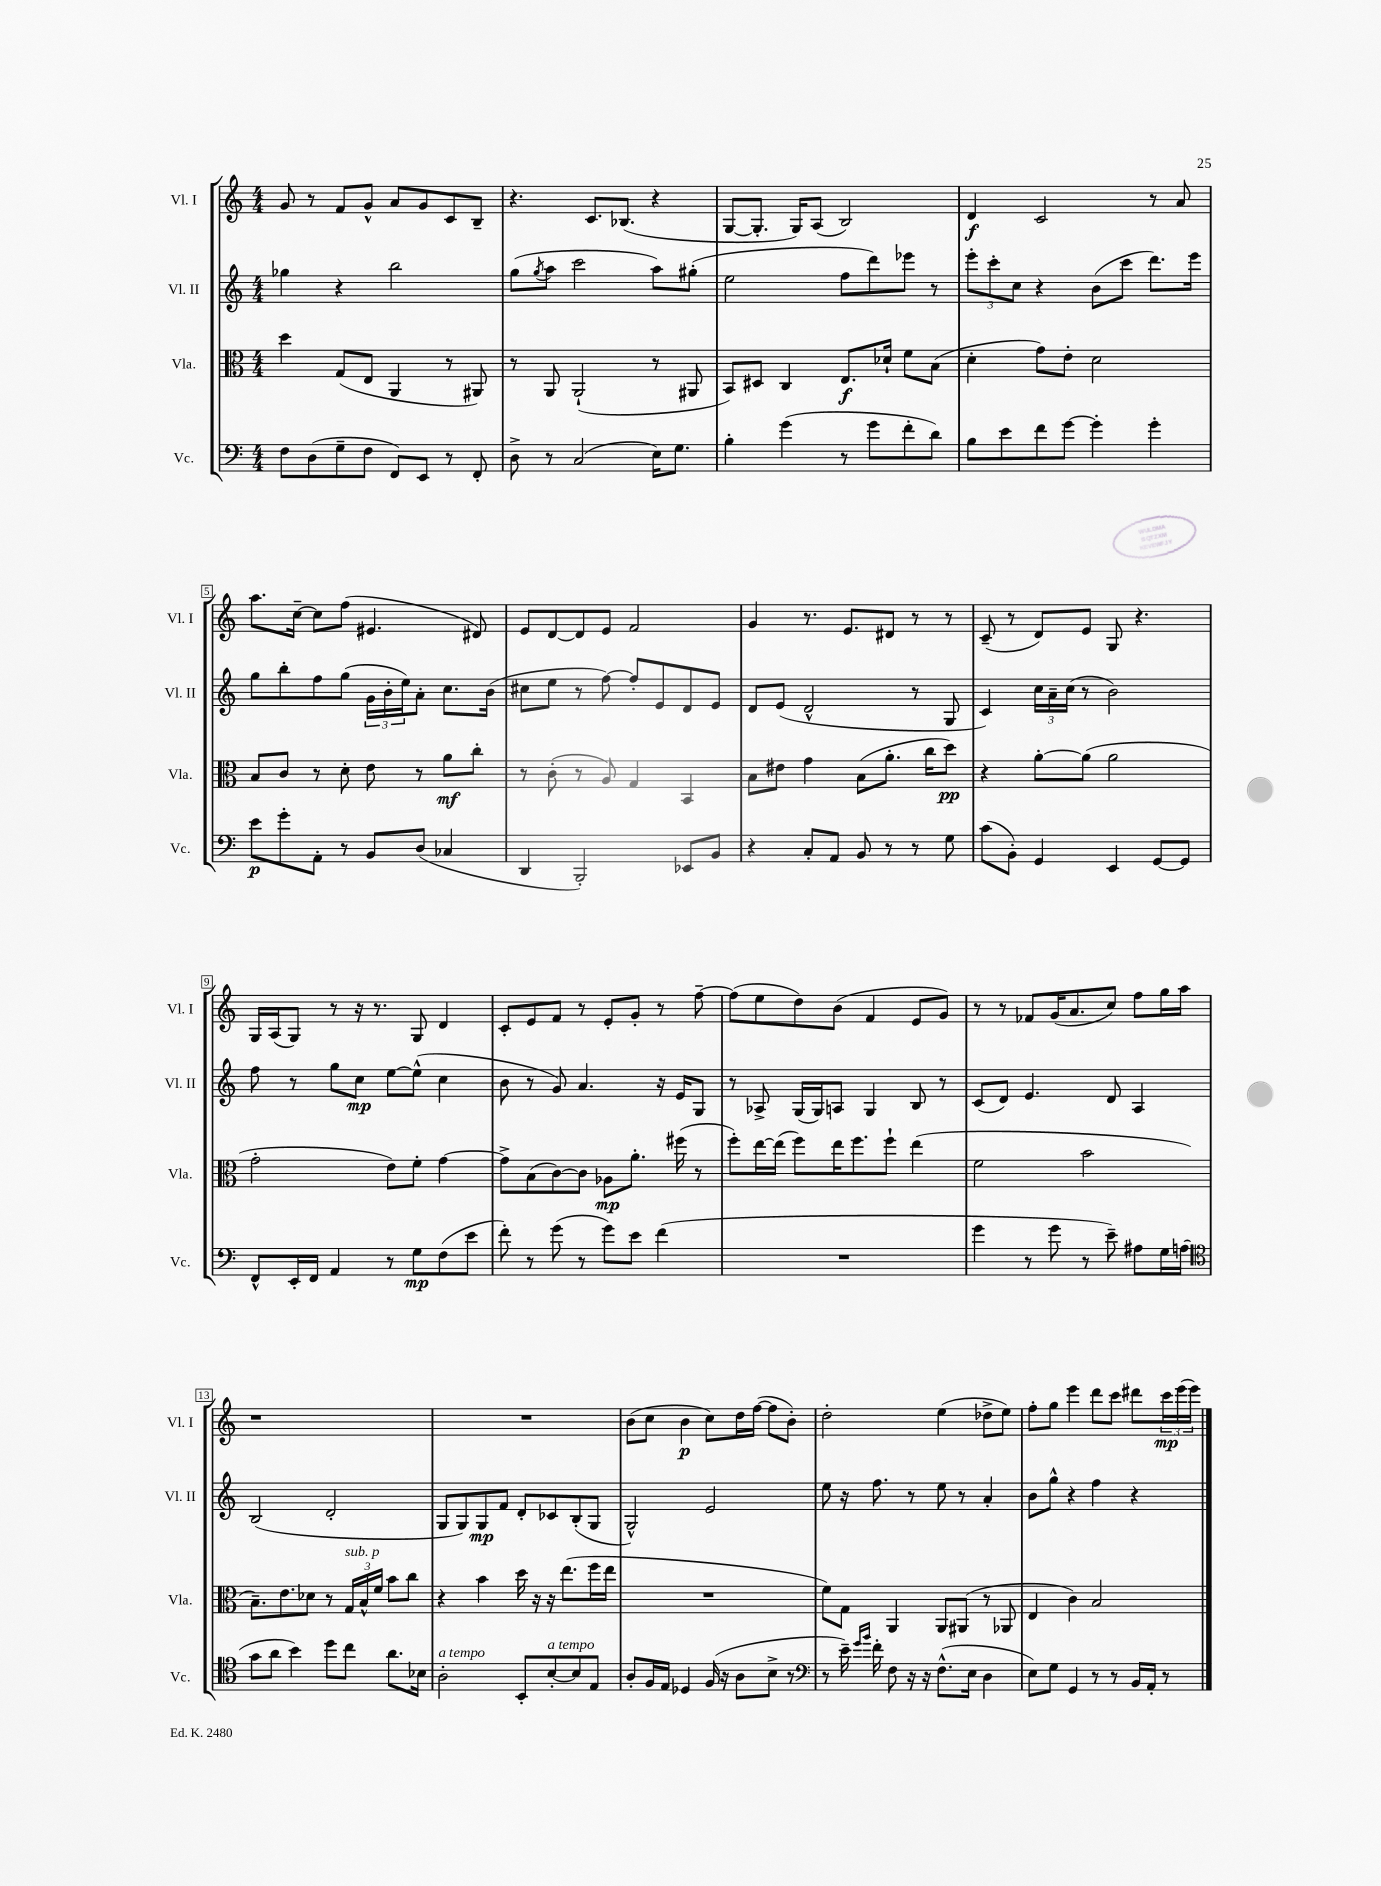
<<
\new StaffGroup <<
\new Staff = "s0" \with { instrumentName = "Vl. I" shortInstrumentName = "Vl. I" } {
    \clef treble \key c \major \numericTimeSignature \time 4/4
    g'8 r8 f'8 g'8-^ a'8 g'8 c'8 b8-- |
    r4. c'8. bes8.( r4 |
    g8~ g8.-. g16) a8( b2) |
    d'4\f c'2 r8 a'8 |
    a''8. c''16~-- c''8 f''8( eis'4. dis'8) |
    e'8 d'8~ d'8 e'8 f'2 |
    g'4 r8. e'8. dis'8 r8 r8 |
    c'8--( r8 d'8) e'8 g8 r4. |
    g16 a16( g8) r8 r16 r8. g8 d'4 |
    c'8-. e'8 f'8 r8 e'8-. g'8-. r8 f''8~-- |
    f''8( e''8 d''8) b'8( f'4 e'8 g'8) |
    r8 r8 fes'8 g'16( a'8. c''8) f''8 g''16 a''16 |
    r1 |
    R1 |
    b'8( c''8 b'4\p c''8) d''16 f''16~( f''8 b'8-.) |
    d''2-. e''4( des''8-> e''8) |
    f''8-. g''8 e'''4 d'''8 c'''8 dis'''8 \tuplet 3/2 { c'''16\mp e'''16( e'''16) } \bar "|." |
}
\new Staff = "s1" \with { instrumentName = "Vl. II" shortInstrumentName = "Vl. II" } {
    \clef treble \key c \major \numericTimeSignature \time 4/4
    ges''4 r4 b''2 |
    g''8( \acciaccatura { g''8 } a''8 c'''2 a''8) gis''8-.( |
    e''2 f''8 d'''8) ees'''8 r8 |
    \tuplet 3/2 { e'''8-. c'''8-. c''8 } r4 b'8( c'''8 d'''8.) e'''16 |
    g''8 b''8-. f''8 g''8( \tuplet 3/2 { g'16 b'16-. e''16) } a'8-. c''8. b'16( |
    cis''8 e''8 r8 f''8~) f''8-. e'8 d'8 e'8 |
    d'8 e'8( d'2-^ r8 g8 |
    c'4) \tuplet 3/2 { c''16 a'16-- c''16( } r8 b'2) |
    f''8 r8 g''8 c''8\mp e''8~ e''8-^( c''4 |
    b'8 r8 g'8) a'4. r16 e'16 g8 |
    r8 aes8-> g16( g16) a8 g4 b8 r8 |
    c'8( d'8) e'4. d'8 a4 |
    b2( d'2-. |
    g8 g8) g8\mp f'8 d'8-. ces'8 b8-.( g8 |
    g2-^) e'2 |
    e''8 r16 f''8. r8 e''8 r8 a'4-. |
    b'8 g''8-^ r4 f''4 r4 \bar "|." |
}
\new Staff = "s2" \with { instrumentName = "Vla." shortInstrumentName = "Vla." } {
    \clef alto \key c \major \numericTimeSignature \time 4/4
    d''4 g8( e8 a,4 r8 ais,8) |
    r8 a,8 a,2-!( r8 ais,8 |
    b,8) dis8 c4 e8.\f des'16-! f'8 b8( |
    d'4-. g'8) e'8-. d'2 |
    b8 c'8 r8 d'8-. e'8 r8 a'8\mf c''8-. |
    r8 c'8-.( r8 a8) g4 b,4 |
    b8 eis'8 g'4 b8( a'8.-. c''16 d''8\pp) |
    r4 a'8~-. a'8( a'2 |
    g'2-. e'8) f'8-. g'4~ |
    g'8-> b8( c'8~) c'8 aes8\mp a'8.-. fis''16( r8 |
    f''8-.) e''16~ e''16( f''8) e''16 f''8. f''8-! e''4( |
    f'2 b'2 |
    b8.--) e'8. des'8 r8 \tuplet 3/2 { g16^\markup { \italic "sub. p" } b16-^ f'16 } b'8 c''8 |
    r4 b'4 d''16 r16 r16 e''8.( f''16 e''16 |
    R1 |
    f'8) g8 a,4 a,8 ais,8( r8 aes,8 |
    e4 c'4) b2 \bar "|." |
}
\new Staff = "s3" \with { instrumentName = "Vc." shortInstrumentName = "Vc." } {
    \clef bass \key c \major \numericTimeSignature \time 4/4
    f8 d8( g8-- f8 f,8) e,8 r8 f,8-. |
    d8-> r8 c2( e16) g8. |
    b4-. g'4( r8 g'8 f'8-. d'8) |
    b8 e'8 f'8 g'8~ g'4-. g'4-. |
    e'8\p g'8-. a,8-. r8 b,8 d8( ces4 |
    d,4 b,,2-.) ees,8 b,8 |
    r4 c8-. a,8 b,8 r8 r8 g8 |
    c'8( b,8-.) g,4 e,4 g,8~ g,8 |
    f,8-^ e,16-. f,16 a,4 r8 g8\mp f8( e'8 |
    f'8-.) r8 g'8( r8 g'8) e'8 f'4( |
    R1 |
    g'4 r8 g'8 r8 e'8--) ais8 g16 a16( |
    \clef tenor g'8 a'8 b'4) d''8 c''8 a'8. bes16 |
    a2-.^\markup { \italic "a tempo" } b,8-. b8~-.^\markup { \italic "a tempo" } b8 e8 |
    a8-. f16 e16 des4 f16( r16 a8 b8-> r8 |
    \clef bass r8 e'16--) \grace { g'16 b'16 } f'16-. f8 r16 r16 f8.-^( e16 d4 |
    e8) g8 g,4 r8 r8 b,16 a,16-. r8 \bar "|." |
}
>>
>>
\layout { \context { \Score \override BarNumber.stencil = #(make-stencil-boxer 0.1 0.3 ly:text-interface::print) } }
